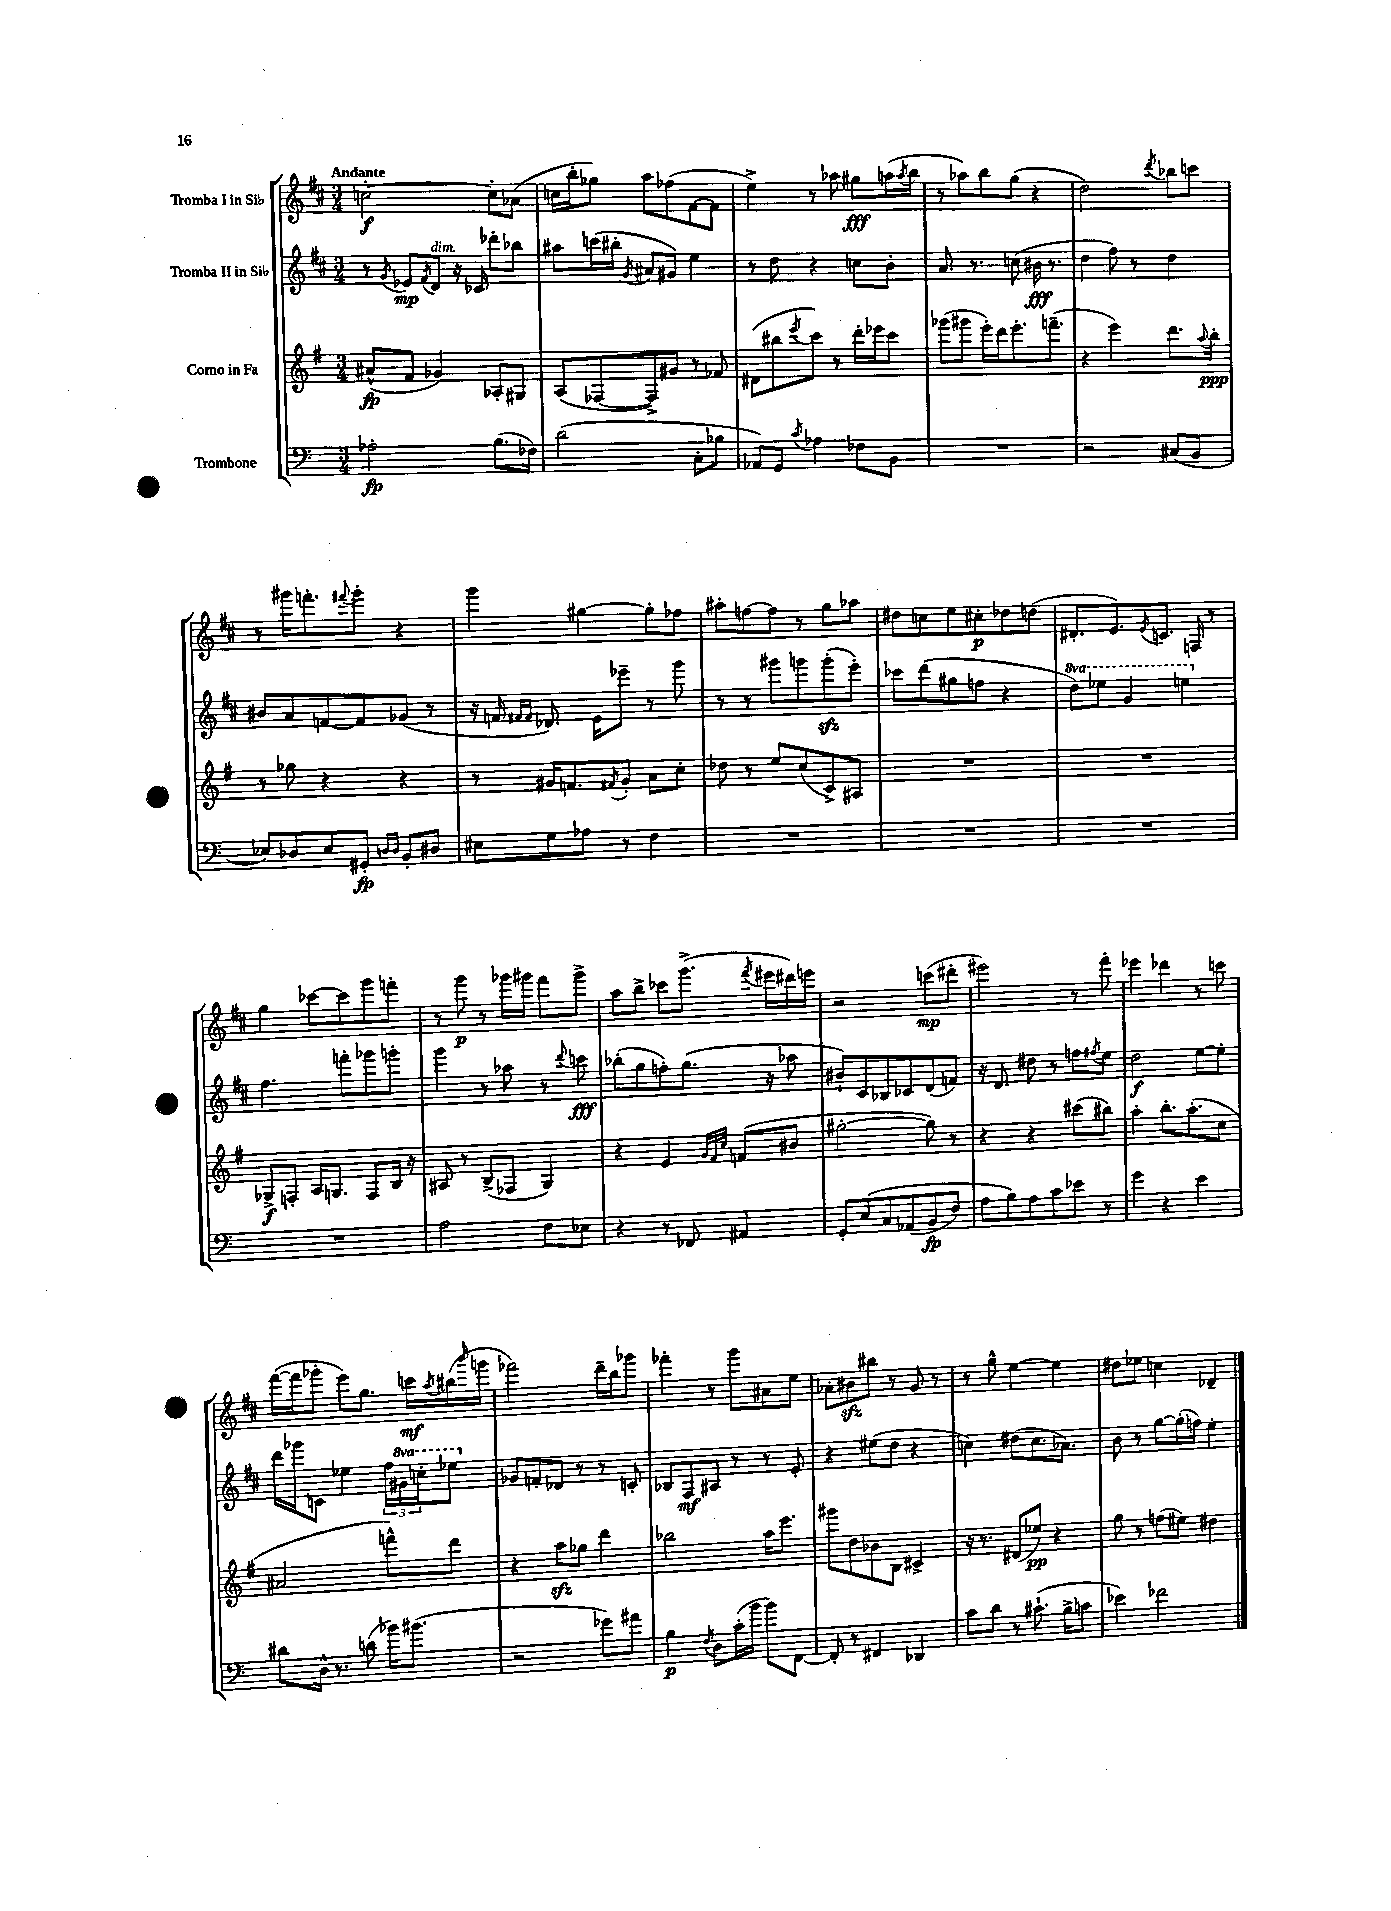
<<
\new StaffGroup <<
\new Staff = "s0" \with { instrumentName = "Tromba I in Sib" } {
    \clef treble \key d \major \numericTimeSignature \time 3/4 \tempo "Andante"
    c''2~-.\f c''8-. aes'8( |
    c''16 b''16-. ges''8) a''8 fes''8( fis'8~ fis'8 |
    e''4->) r8 aes''8 gis''8\fff a''16( \acciaccatura { a''8 } b''16 |
    r8 aes''8) b''8 g''8( r4 |
    d''2) \acciaccatura { d'''8 } bes''8 c'''8 |
    r8 gis'''16 f'''8.-. \appoggiatura { fis'''8 } gis'''8-. r4 |
    g'''4 gis''4~ gis''8-. fes''8 |
    ais''8-. f''8~ f''8 r8 g''8 aes''8 |
    dis''8 c''8 e''8 cis''8-.\p des''8 d''8( |
    dis'8.-. e'8.) \acciaccatura { e'8 } c'8. f16 r8 |
    g''4 ces'''8~ ces'''8 g'''8 f'''8-. |
    r8 g'''8\p r8 ges'''16 gis'''16 fis'''8 gis'''8-> |
    a''8 b''8-> ces'''8 g'''8.->( \acciaccatura { fis'''8 } eis'''16 dis'''16) e'''16 |
    r2 c'''8\mp( dis'''8-. |
    eis'''2) r8 fis'''8-. |
    ees'''4 des'''4 r8 c'''8 |
    fis'''16~( fis'''16 ges'''8-. e'''8) g''8. c'''16\mf \acciaccatura { a''8 } bis''16( \grace { b'''16 } g'''16 |
    fes'''2) d'''16-- b''16 ges'''8 |
    fes'''4-. r8 g'''8 ais'8 e''8 |
    aes'8-. bis'8\sfz bis''8 r8 g'8 r8 |
    r8 g''8-^ e''4~ e''4 |
    dis''8 ees''8 c''4 des'4-- \bar "|." |
}
\new Staff = "s1" \with { instrumentName = "Tromba II in Sib" } {
    \clef treble \key d \major \numericTimeSignature \time 3/4 \set Staff.ottavationMarkups = #ottavation-simple-ordinals
    r8 \acciaccatura { g'8 } ees'8\mp \acciaccatura { fis'8 } d'8^\markup { \italic "dim." } r16 ces'16 des'''8-. bes''8 |
    ais''8 c'''16( bis''16-. \acciaccatura { g'8 } ais'8 gis'8) e''4 |
    r8 d''8 r4 c''8 b'8-. |
    a'8. r8. c''8( bis'16\fff r8. |
    d''4 fis''8) r8 d''4 |
    bis'8 a'8 f'8~ f'8 ges'8( r8 |
    r16 f'16 \grace { fis'16 fis'16 } des'8.) e'16 ees'''8-- r8 g'''8 |
    r8 r8 gis'''8 g'''8 g'''8-.\sfz( e'''8-.) |
    ces'''8 d'''8( gis''8 f''8 r4 |
    \ottava #1 d'''8) ees'''8 g''4 e'''4 \ottava #0 |
    fis''4. f'''8-. ges'''8 g'''8-. |
    g'''4 r8 aes''8 r8 \appoggiatura { d'''8 } c'''8\fff |
    bes''8-.( g''8 f''8-.) g''8.( r16 aes''8 |
    bis'8-!) cis'8 bes8 ces'8 d'8( f'8) |
    r16 d'8. dis''8 r8 f''8 \acciaccatura { fis''8 } e''8 |
    d''2\f e''8~ e''8-. |
    d'''16 ges'''16 c'8 ees''4 \tuplet 3/2 { fis''16 \ottava #1 gis''16 c'''16-. } ees'''8 \ottava #0 |
    ges'8 f'8-. des'8 r8 r8 c'8-. |
    bes8 fis8\mf ais8 r8 r8 e'8-. |
    r4 eis''8( d''8 r4 |
    c''4) dis''8( c''8. aes'8.) |
    b'8 r8 g''8~ g''16-.( f''16) e''4-. \bar "|." |
}
\new Staff = "s2" \with { instrumentName = "Corno in Fa" } {
    \clef treble \key g \major \numericTimeSignature \time 3/4
    ais'8-^\fp( fis'8 ges'4) aes8-. gis8 |
    a8( fes8~ fes8->) gis'8 r8 fes'8 |
    dis'8( bis''8 \acciaccatura { e'''8 } c'''8) r8 d'''16-. ees'''16 c'''8 |
    ges'''8( gis'''8 e'''16-.) d'''16 e'''8.-. f'''8.--( |
    r4 e'''4) d'''8. \appoggiatura { a''8 } b''16-.\ppp |
    r8 ges''8 r4 r4 |
    r8 gis'16 f'8. \acciaccatura { fis'8 } gis'8-. a'8 c''8-. |
    des''8 r8 e''8 c''8( c'8->) ais8 |
    R2. |
    R2. |
    ges8->\f f8-. a16 g8. f8 b16 r16 |
    ais8 r8 b8->( fes8 g4) |
    r4 e'4 \grace { g'32 fis'32 c''32 } f'8( bis'8 |
    gis''2~-. gis''8) r8 |
    r4 r4 cis'''8( bis''8) |
    a''4-. b''8.-. a''8.-.( c''8 |
    ais'2 f'''8-^) d'''8 |
    r4 a''8\sfz ges''8 d'''4 |
    bes''2 a''16 e'''8. |
    gis'''8 d''8 bes'8 b8 cis'4-> |
    r16 r8. dis'8( ees''8\pp) r4 |
    g''8 r8 f''8( eis''8) dis''4 \bar "|." |
}
\new Staff = "s3" \with { instrumentName = "Trombone" } {
    \clef bass \key c \major \numericTimeSignature \time 3/4
    aes2-.\fp b8.( fes16) |
    d'2( c8-. bes8 |
    aes,8) g,8 \acciaccatura { c'8 } aes4 fes8 b,8 |
    R2. |
    r2 cis8( b,8 |
    ees8) des8 ees8 gis,8-.\fp \grace { d16 d16 } b,8-. dis8 |
    eis8 g8 aes8 r8 f4 |
    R2. |
    R2. |
    R2. |
    R2. |
    a2 f8 ees8 |
    r4 r8 fes,8 ais,4 |
    g,8-. e8\( c8 aes,8( b,8\fp f8) |
    a8 b8\) a8 c'8 ees'8 r8 |
    g'4 r4 e'4 |
    dis'8 d16-^ r8. d'8( bes'16) bis'8.( |
    r2 ges'8) ais'8 |
    b4\p \acciaccatura { f8 } d8 c'16-.( b'16 b'8) f,8~ |
    f,8-. r8 fis,4 des,4 |
    c'8 d'8 r8 cis'8.-!( b16-> c'8 |
    ees'4) fes'2 \bar "|." |
}
>>
>>
\layout { \context { \Score \remove "Bar_number_engraver" } }
